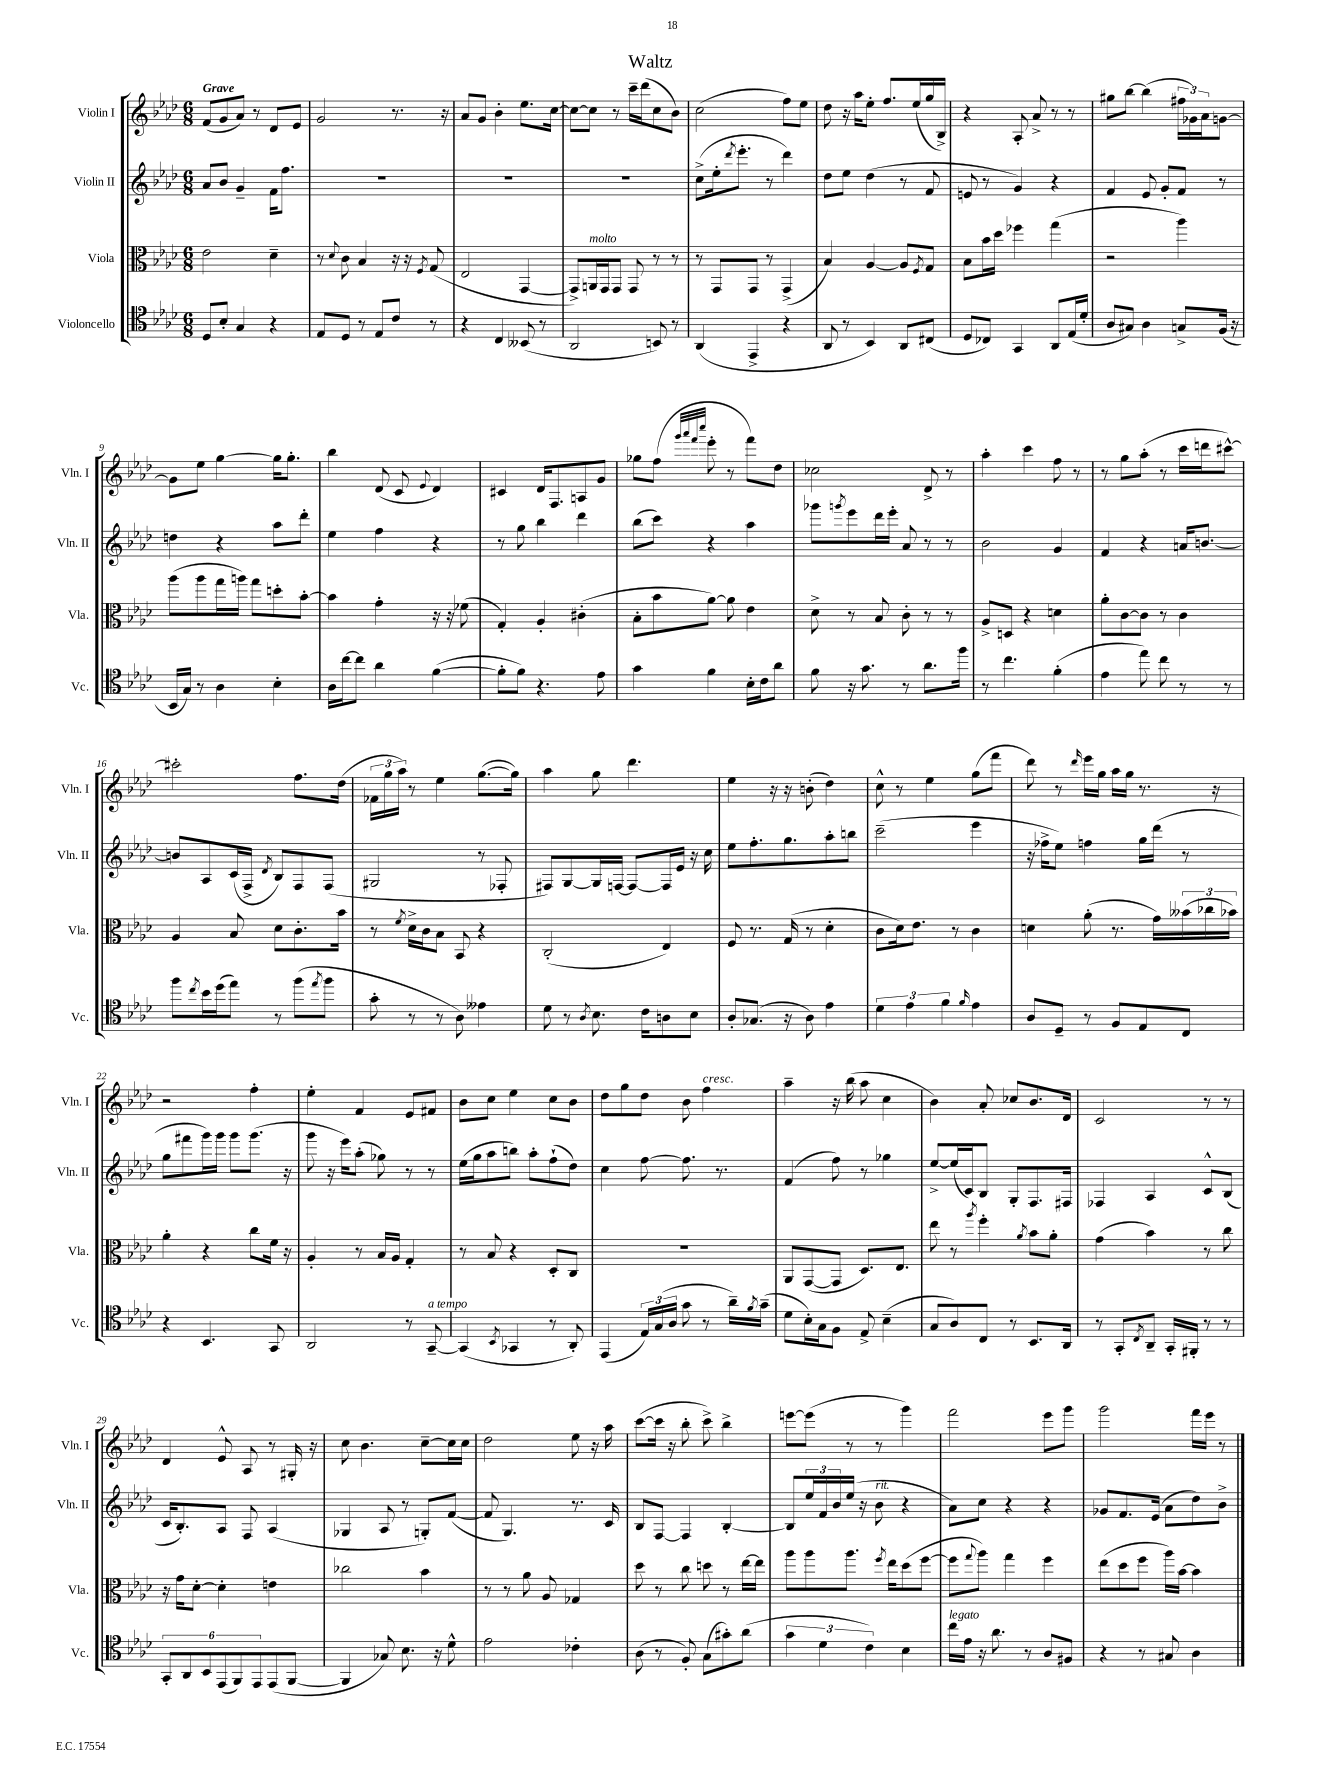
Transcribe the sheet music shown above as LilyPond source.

\header { title = "Waltz" }
<<
\new StaffGroup <<
\new Staff = "s0" \with { instrumentName = "Violin I" shortInstrumentName = "Vln. I" } {
    \clef treble \key aes \major \numericTimeSignature \time 6/8 \tempo "Grave"
    f'8( g'8 aes'8) r8 des'8 ees'8 |
    g'2 r8. r16 |
    aes'8 g'8 bes'4-. ees''8. c''16~ |
    c''8~ c''8 r8 c'''16-- des'''16( c''8 bes'8) |
    c''2( f''8) ees''8 |
    des''8 r16 aes''16 ees''8-. f''8. ees''16( g''16 bes16->) |
    r4 aes8-. aes'8-> r8 r8 |
    gis''8 bes''8~ bes''4( \tuplet 3/2 { fis''16 ges'16) aes'16 } g'8~ |
    g'8 ees''8 g''4~ g''16 g''8.-. |
    bes''4 des'8( c'8 \appoggiatura { ees'8 } des'4) |
    cis'4 des'16 f8. a8 g'8 |
    ges''8 f''8( \grace { g'''32 aes'''32 f'''32 c''''32 } ees'''8-. r8 f'''8) des''8 |
    ces''2 des'8-> r8 |
    aes''4-. c'''4 f''8 r8 |
    r8 g''8 aes''8-.( r8 c'''16 d'''16 cis'''8~-^) |
    cis'''2-. f''8. des''16( |
    \tuplet 3/2 { fes'16 g''16 aes''16) } r8 ees''4 g''8.~( g''16) |
    aes''4 g''8 des'''4. |
    ees''4 r16 r16 b'8-.( des''4) |
    c''8-^ r8 ees''4 g''8( f'''8 |
    des'''8) r8 \grace { des'''16 } ees'''16 g''16 aes''16 g''16 r8. r16 |
    r2 f''4-. |
    ees''4-. f'4 ees'8 fis'8 |
    bes'8 c''8 ees''4 c''8 bes'8 |
    des''8 g''8 des''8 bes'8 f''4^\markup { \italic "cresc." } |
    aes''4-- r16 bes''16( aes''8 c''4 |
    bes'4) aes'8-. ces''8 bes'8. des'16 |
    c'2 r8 r8 |
    des'4 ees'8-^ aes8 r8 gis16-. r16 |
    c''8 bes'4. c''8~-- c''16 c''16 |
    des''2 ees''8 r16 aes''16 |
    c'''8~( c'''16 r16 bes''8-. c'''8->) bes''4-> |
    e'''8~ e'''8( r8 r8 g'''4) |
    f'''2 ees'''8 g'''8 |
    g'''2 f'''16 ees'''16 r8 \bar "|." |
}
\new Staff = "s1" \with { instrumentName = "Violin II" shortInstrumentName = "Vln. II" } {
    \clef treble \key aes \major \numericTimeSignature \time 6/8
    aes'8 bes'8 g'4-- f'16 f''8. |
    R2. |
    R2. |
    R2. |
    c''8->( ees''16-. \acciaccatura { des'''8 } ees'''8.-. r8 des'''4) |
    des''8 ees''8 des''4( r8 f'8 |
    e'8 r8 g'4) r4 |
    f'4 ees'8 g'8-. f'8 r8 |
    d''4 r4 aes''8 des'''8-. |
    ees''4 f''4 r4 |
    r8 g''8 bes''4 des'''4 |
    bes''8( c'''8) r4 aes''4 |
    ges'''8 \acciaccatura { g'''8 } ees'''8 des'''16 ees'''16-. aes'8 r8 r8 |
    bes'2 g'4 |
    f'4 r4 a'16 b'8.~ |
    b'8 aes8 c'16( f16-> \acciaccatura { des'8 } bes8) f8 f8( |
    gis2 r8 fes8-. |
    fis8) g8~ g16 f16~ f8~ f16 ees'16 r16 c''16 |
    ees''8 f''8.-. g''8. aes''8-. b''8 |
    c'''2--( ees'''4 |
    r16 fes''16-> ees''8) f''4 g''16 des'''16( r8 |
    g''8 fis'''8 g'''16) g'''16 g'''8 g'''8.( r16 |
    g'''8 r16 ees'''16) aes''8-.( ges''8) r8 r8 |
    ees''16( g''16 aes''8 b''8) aes''8-. f''8-!( des''8) |
    c''4 f''8~ f''8. r8. |
    f'4( f''8) r8 ges''4 |
    ees''8~-> ees''16( c'16) bes8 g8-. f8. fis16 |
    fes4 aes4 c'8-^ bes8( |
    c'16 bes8.-.) aes8 f8 aes4( |
    ges4 aes8 r8 g8-.) f'8~( |
    f'8 g4.) r8. c'16 |
    bes8 f8~ f4 bes4~-. |
    bes8 \tuplet 3/2 { ees''16 f'16 bes'16 } ees''16( r16 bes'8^\markup { \italic "rit." } r4 |
    aes'8) c''8 r4 r4 |
    ges'8 f'8. ees'16( aes'8 des''8) bes'8-> \bar "|." |
}
\new Staff = "s2" \with { instrumentName = "Viola" shortInstrumentName = "Vla." } {
    \clef alto \key aes \major \numericTimeSignature \time 6/8
    ees'2 des'4-- |
    r8 \appoggiatura { des'8 } c'8 bes4 r16 r16 \acciaccatura { f8 } g8( |
    ees2 g,4~ |
    g,8->) a,16^\markup { \italic "molto" } g,16 g,8 g,8 r8 r8 |
    r8 g,8 g,8 r8 g,4->( |
    bes4) aes4~ aes8 \acciaccatura { f8 } g8 |
    bes8 bes'16 des''16 fes''4 g''4( |
    r2 aes''4) |
    aes''8( aes''8 g''16 a''16) g''8 d''8-. bes'8~-. |
    bes'4 g'4-. r16 r16 fes'8( |
    g4-.) aes4-. cis'4-.( |
    bes8-. bes'8 aes'8~) aes'8 ees'4 |
    des'8-> r8 bes8 c'8-. r8 r8 |
    aes8-> d8 r4 d'4 |
    aes'8-. c'8~ c'8 r8 c'4 |
    aes4 bes8 des'8 c'8.-. bes'16 |
    r8 \acciaccatura { f'8 } des'16-> c'16 bes8 bes,8 r4 |
    c2-.( ees4) |
    f8 r8. g16( r8 des'4-. |
    c'8 des'16) ees'8. r8 c'4 |
    d'4 aes'8-.( r8. g'16) \tuplet 3/2 { beses'16( ces''16 bes'16) } |
    aes'4-. r4 c''8 f'16 r16 |
    aes4-. r8 bes16 aes16 g4-. |
    r8 bes8 r4 des8-. c8 |
    R2. |
    aes,8 g,8~( g,8 des8.) ees8. |
    ees''8 r8 \acciaccatura { aes''8 } f''4-. \acciaccatura { aes'8 } bes'8 aes'8-. |
    g'4( bes'4) r8 c''8 |
    r16 g'16 des'8~-. des'4-. e'4 |
    ces''2 bes'4 |
    r8 r8 aes'8 aes8 ges4 |
    des''8 r8 c''8 d''8 r8 ees''16~ ees''16 |
    aes''8 aes''8 aes''8. \acciaccatura { f''8 } ees''16 des''8( f''8~ |
    f''8 \appoggiatura { g''8 } aes''8) g''4 f''4 |
    ees''8( des''8 f''8 aes''16) bes'16~ bes'4 \bar "|." |
}
\new Staff = "s3" \with { instrumentName = "Violoncello" shortInstrumentName = "Vc." } {
    \clef tenor \key aes \major \numericTimeSignature \time 6/8
    des8 bes8-. g4 r4 |
    ees8 des8 r8 ees8 c'8 r8 |
    r4 c4 beses,8( r8 |
    aes,2 b,8) r8 |
    aes,4( ees,4-> r4 |
    aes,8 r8 bes,4) aes,8 cis8( |
    des8 ces8) g,4 aes,8 ees16( des'16-. |
    aes8 gis8) aes4 g8-> f16( r16 |
    bes,16 g16) r8 aes4 bes4-. |
    aes16 c''16~ c''8 aes'4 f'4~( |
    f'8-. f'8) r4. ees'8 |
    g'4 f'4 bes16-. c'16 aes'8 |
    f'8 r16 g'8. r8 aes'8. f''16 |
    r8 c''4. f'4-.( |
    ees'4 ees''8) c''8 r8 r8 |
    f''8 \acciaccatura { c''8 } bes'16 des''16( ees''8) r8 f''8( \acciaccatura { ees''8 } f''8 |
    g'8-. r8 r8 aes8) eeses'4 |
    des'8 r8 \acciaccatura { aes8 } bes8. c'16 a8 bes8 |
    aes8-. ges8.( r16 aes8) ees'4 |
    \tuplet 3/2 { des'4 ees'4 f'4 } \grace { f'16 } ees'4 |
    aes8 des8-- r8 f8 ees8 c8 |
    r4 bes,4. g,8 |
    aes,2 r8 g,8~--^\markup { \italic "a tempo" } |
    g,4( \acciaccatura { bes,8 } ges,4 r8 aes,8-.) |
    ees,4( \tuplet 3/2 { ees16) g16( aes16 } g'8 r8 aes'16--) \acciaccatura { f'8 } g'16--( |
    des'8 bes16-.) g16 f8 ees8-> bes4--( |
    g8 aes8) c8 r8 bes,8. aes,16 |
    r8 g,8-. \acciaccatura { c8 } aes,8-- g,16-. fis,16-. r8 r8 |
    \tuplet 6/4 { g,8-. aes,8 bes,8 ees,8( f,8) ees,8 } ees,8( f,8~ |
    f,4 ges8) bes8. r16 des'8-^ |
    ees'2 ces'4-. |
    aes8( r8 f8-.) g8( gis'8-.) aes'8( |
    \tuplet 3/2 { g'4 des'4 c'4) } bes4 |
    c''16^\markup { \italic "legato" } ees'16 r16 aes'8. r8 aes8 fis8 |
    r4 r8 gis8 aes4 \bar "|." |
}
>>
>>
